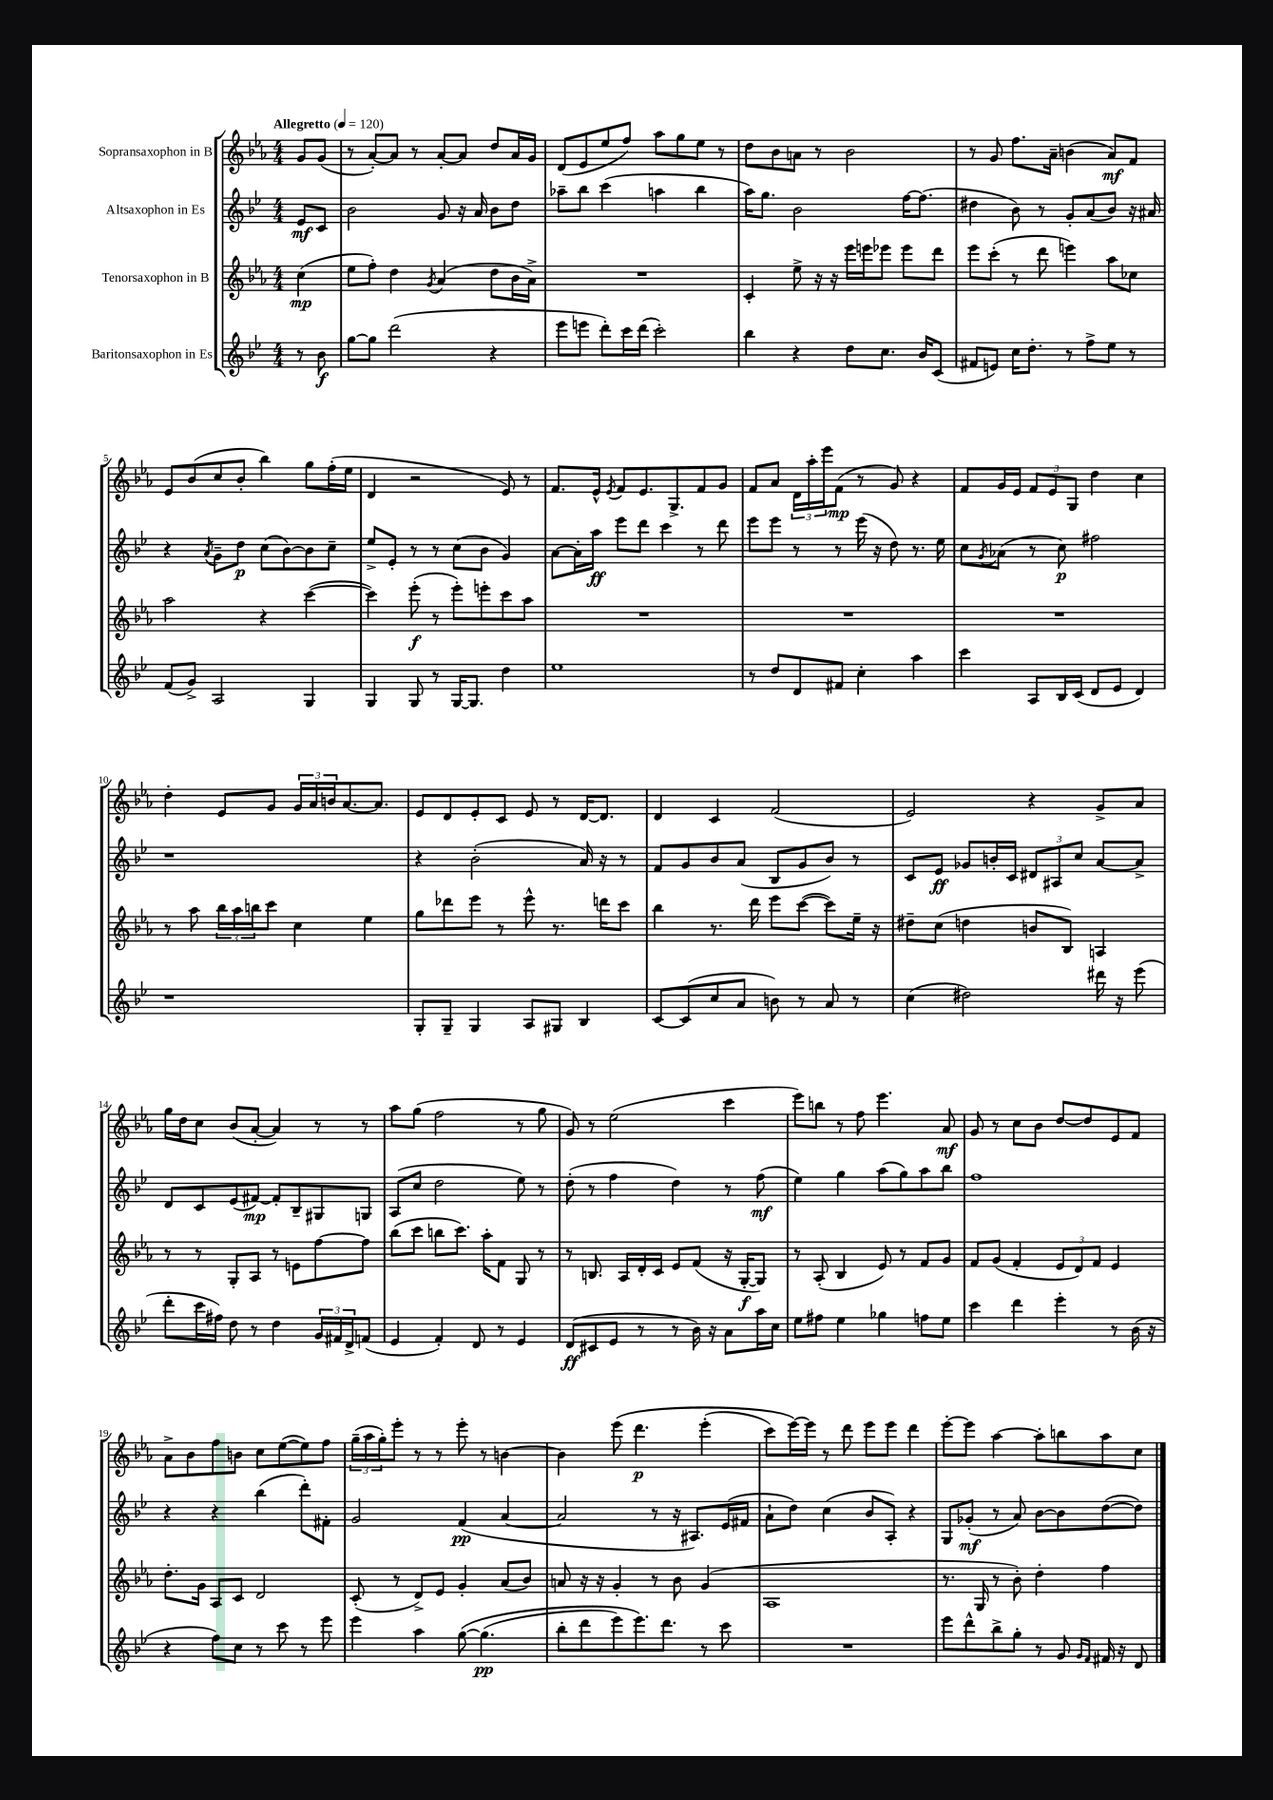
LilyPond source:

<<
\new StaffGroup <<
\new Staff = "s0" \with { instrumentName = "Sopransaxophon in B" } {
    \clef treble \key ees \major \numericTimeSignature \time 4/4 \partial 4 \tempo "Allegretto" 4 = 120
    g'8 g'8( |
    r8 aes'8~-.) aes'8 r8 aes'8~-. aes'8 d''8 aes'16 g'16 |
    d'8( ees'8 ees''8 f''8) aes''8 g''8 ees''8 r8 |
    d''8 bes'8 a'8 r8 bes'2 |
    r8 g'8 f''8. aes'16-- b'4( aes'8\mf) f'8 |
    ees'8 bes'8( c''8 bes'8-. bes''4) g''8 f''16-.( ees''16 |
    d'4 r2 ees'8) r8 |
    f'8. ees'16-^ \acciaccatura { ees'8 } f'8 ees'8. g8.-> f'8 g'8 |
    f'8 aes'8 \tuplet 3/2 { d'16 aes''16-. ees'''16 } f'8\mp( r8 g'8) r4 |
    f'8 g'16 ees'16 \tuplet 3/2 { f'8 ees'8 g8 } d''4 c''4 |
    d''4-. ees'8 g'8 \tuplet 3/2 { g'16 aes'16 b'16 } aes'8.~ aes'8. |
    ees'8 d'8 ees'8-. c'8 ees'8 r8 d'16~ d'8. |
    d'4 c'4 f'2( |
    ees'2) r4 g'8-> aes'8 |
    g''16 d''16 c''8 bes'8( aes'8~-. aes'4) r8 r8 |
    aes''8 g''8( f''2 r8 g''8 |
    g'8) r8 ees''2( c'''4 |
    ees'''8) b''8 r8 f''8 ees'''4. aes'8\mf |
    g'8 r8 c''8 bes'8 d''8~ d''8 ees'8 f'8 |
    aes'8-> bes'8 f''8 b'8 c''8 ees''8~( ees''8) f''8 |
    \tuplet 3/2 { g''16--( aes''16 g''16-.) } ees'''8-. r8 r8 ees'''8-. r8 b'4~ |
    b'4 ees'''8\( d'''4.\p ees'''4-.( |
    c'''8) ees'''16~\) ees'''16 r8 d'''8 ees'''8 ees'''8 d'''4 |
    ees'''8~-. ees'''8 aes''4~ aes''8-. b''8 aes''8 c''8 \bar "|." |
}
\new Staff = "s1" \with { instrumentName = "Altsaxophon in Es" } {
    \clef treble \key bes \major \numericTimeSignature \time 4/4 \partial 4
    ees'8\mf c'8 |
    bes'2 g'8 r16 a'16 bes'8 d''8 |
    aes''8-- bes''8 c'''4( a''4 bes''4 |
    a''16) g''8. bes'2 f''16~ f''8.( |
    dis''4 bes'8) r8 g'8-. a'8( bes'8) r16 ais'16 |
    r4 \acciaccatura { a'8 } g'8-- d''8\p c''8( bes'8~) bes'8 c''8-- |
    ees''8-> ees'8-. r8 r8 c''8( bes'8 g'4) |
    a'8~ a'16-. a''16\ff ees'''8 d'''8 c'''4 r8 d'''8 |
    ees'''8 ees'''8 r8 r8 ees'''16( r16 d''8) r8. ees''16 |
    c''8 \acciaccatura { g'8 } aes'8( r8 c''8\p) fis''2 |
    r1 |
    r4 bes'2-.( a'16) r16 r8 |
    f'8 g'8 bes'8 a'8( bes8 g'8 bes'8) r8 |
    c'8 ees'8\ff ges'8 b'16-. c'16 \tuplet 3/2 { dis'8 ais8 c''8 } a'8~ a'8-> |
    d'8 c'8 ees'8( fis'8~\mp) fis'8-. bes8-- gis8 g8 |
    a8( c''8 d''2 ees''8) r8 |
    d''8-.( r8 f''4 d''4) r8 f''8\mf( |
    ees''4) g''4 a''8( g''8) a''8 bes''8 |
    f''1 |
    r4 r4 bes''4( d'''8-.) fis'8-. |
    g'2 f'4\pp( a'4~ |
    a'2 r8 r16 ais8.) ees'16( fis'16 |
    a'8-! d''8) c''4( bes'8 a8-.) r4 |
    g8 ges'8-.\mf( r8 a'8) bes'8~ bes'8 d''8~( d''8) \bar "|." |
}
\new Staff = "s2" \with { instrumentName = "Tenorsaxophon in B" } {
    \clef treble \key ees \major \numericTimeSignature \time 4/4 \partial 4
    c''4\mp( |
    ees''8 f''8-.) d''4 \acciaccatura { g'8 } aes'4( d''8 bes'16 aes'16->) |
    R1 |
    c'4-. ees''8-> r16 r16 ees'''16 e'''16 ees'''8 ees'''8 d'''8 |
    ees'''8 c'''8-.( r8 d'''8 e'''4) aes''8 ces''8 |
    aes''2 r4 c'''4~( |
    c'''4) ees'''8-.\f( r8 ees'''8-.) e'''8-. c'''8 aes''8 |
    R1 |
    R1 |
    R1 |
    r8 aes''8 \tuplet 3/2 { bes''16 aes''16 b''16 } c'''8 c''4 ees''4 |
    g''8 des'''8 ees'''8 r8 ees'''8-^ r8. d'''16 c'''8 |
    bes''4 r8. d'''16 ees'''8 c'''8~( c'''8) ees''16-- r16 |
    dis''8-- c''8( d''4 b'8 bes8) a4 |
    r8 r8 g8-. aes8 r8 e'8 f''8~ f''8 |
    bes''8( c'''8 b''8 c'''8.) aes''16-. f'8 g8 r8 |
    r8 b8. aes16 d'16-. c'16 ees'8 f'8( r16 g16~-.\f g8) |
    r8 aes8-.( bes4 ees'8) r8 f'8 g'8 |
    f'8 g'8( f'4-. \tuplet 3/2 { ees'8 d'8) f'8 } ees'4 |
    d''8.-. g'16 aes8 c'8 d'2 |
    c'8-.( r8 d'8->) ees'8 g'4-. aes'8( bes'8) |
    a'8 r16 r16 g'4-. r8 bes'8 g'4( |
    aes1 |
    r8. g16 r8 bes'8-.) d''4-. f''4 \bar "|." |
}
\new Staff = "s3" \with { instrumentName = "Baritonsaxophon in Es" } {
    \clef treble \key bes \major \numericTimeSignature \time 4/4 \partial 4
    r8 bes'8\f |
    g''8~ g''8 d'''2( r4 |
    ees'''8 e'''8 d'''8-.) c'''16 d'''16( c'''2-.) |
    bes''4 r4 d''8 c''8. bes'16 c'8( |
    fis'8 e'8) c''16 d''8.-. r8 f''8-> ees''8 r8 |
    f'8( g'8->) a2 g4 |
    g4 g8 r8 g16~ g8. d''4 |
    ees''1 |
    r8 d''8 d'8 fis'8 c''4-. a''4 |
    c'''4 a8 bes16 c'16( d'8 ees'8 d'4) |
    r1 |
    g8-. g8-- g4 a8 gis8 bes4 |
    c'8~ c'8( c''8 a'8 b'8) r8 a'8 r8 |
    c''4( dis''2) dis'''16 r16 ees'''8( |
    d'''8-. c'''16 fis''16) d''8 r8 d''4 \tuplet 3/2 { g'16 fis'16 d'16-> } f'8( |
    ees'4 f'4-.) d'8 r8 ees'4 |
    d'8\ff( cis'8 ees'8 r8 r8 bes'16) r16 a'8 a''16 c''16 |
    ees''8 fis''8 ees''4 ges''4 f''8 ees''8 |
    c'''4 d'''4 ees'''4-. r8 bes'16( r16 |
    r4 f''8) c''8 r8 c'''8 r8 ees'''8 |
    ees'''4 a''4 g''8~\( g''4.\pp( |
    bes''8-. d'''8 ees'''8) ees'''8.\) d'''8. r8 c'''8 |
    R1 |
    ees'''8 d'''8-^ bes''8-> g''8-. r8 g'8 \grace { g'16 f'16 } fis'16 r16 d'8 \bar "|." |
}
>>
>>
